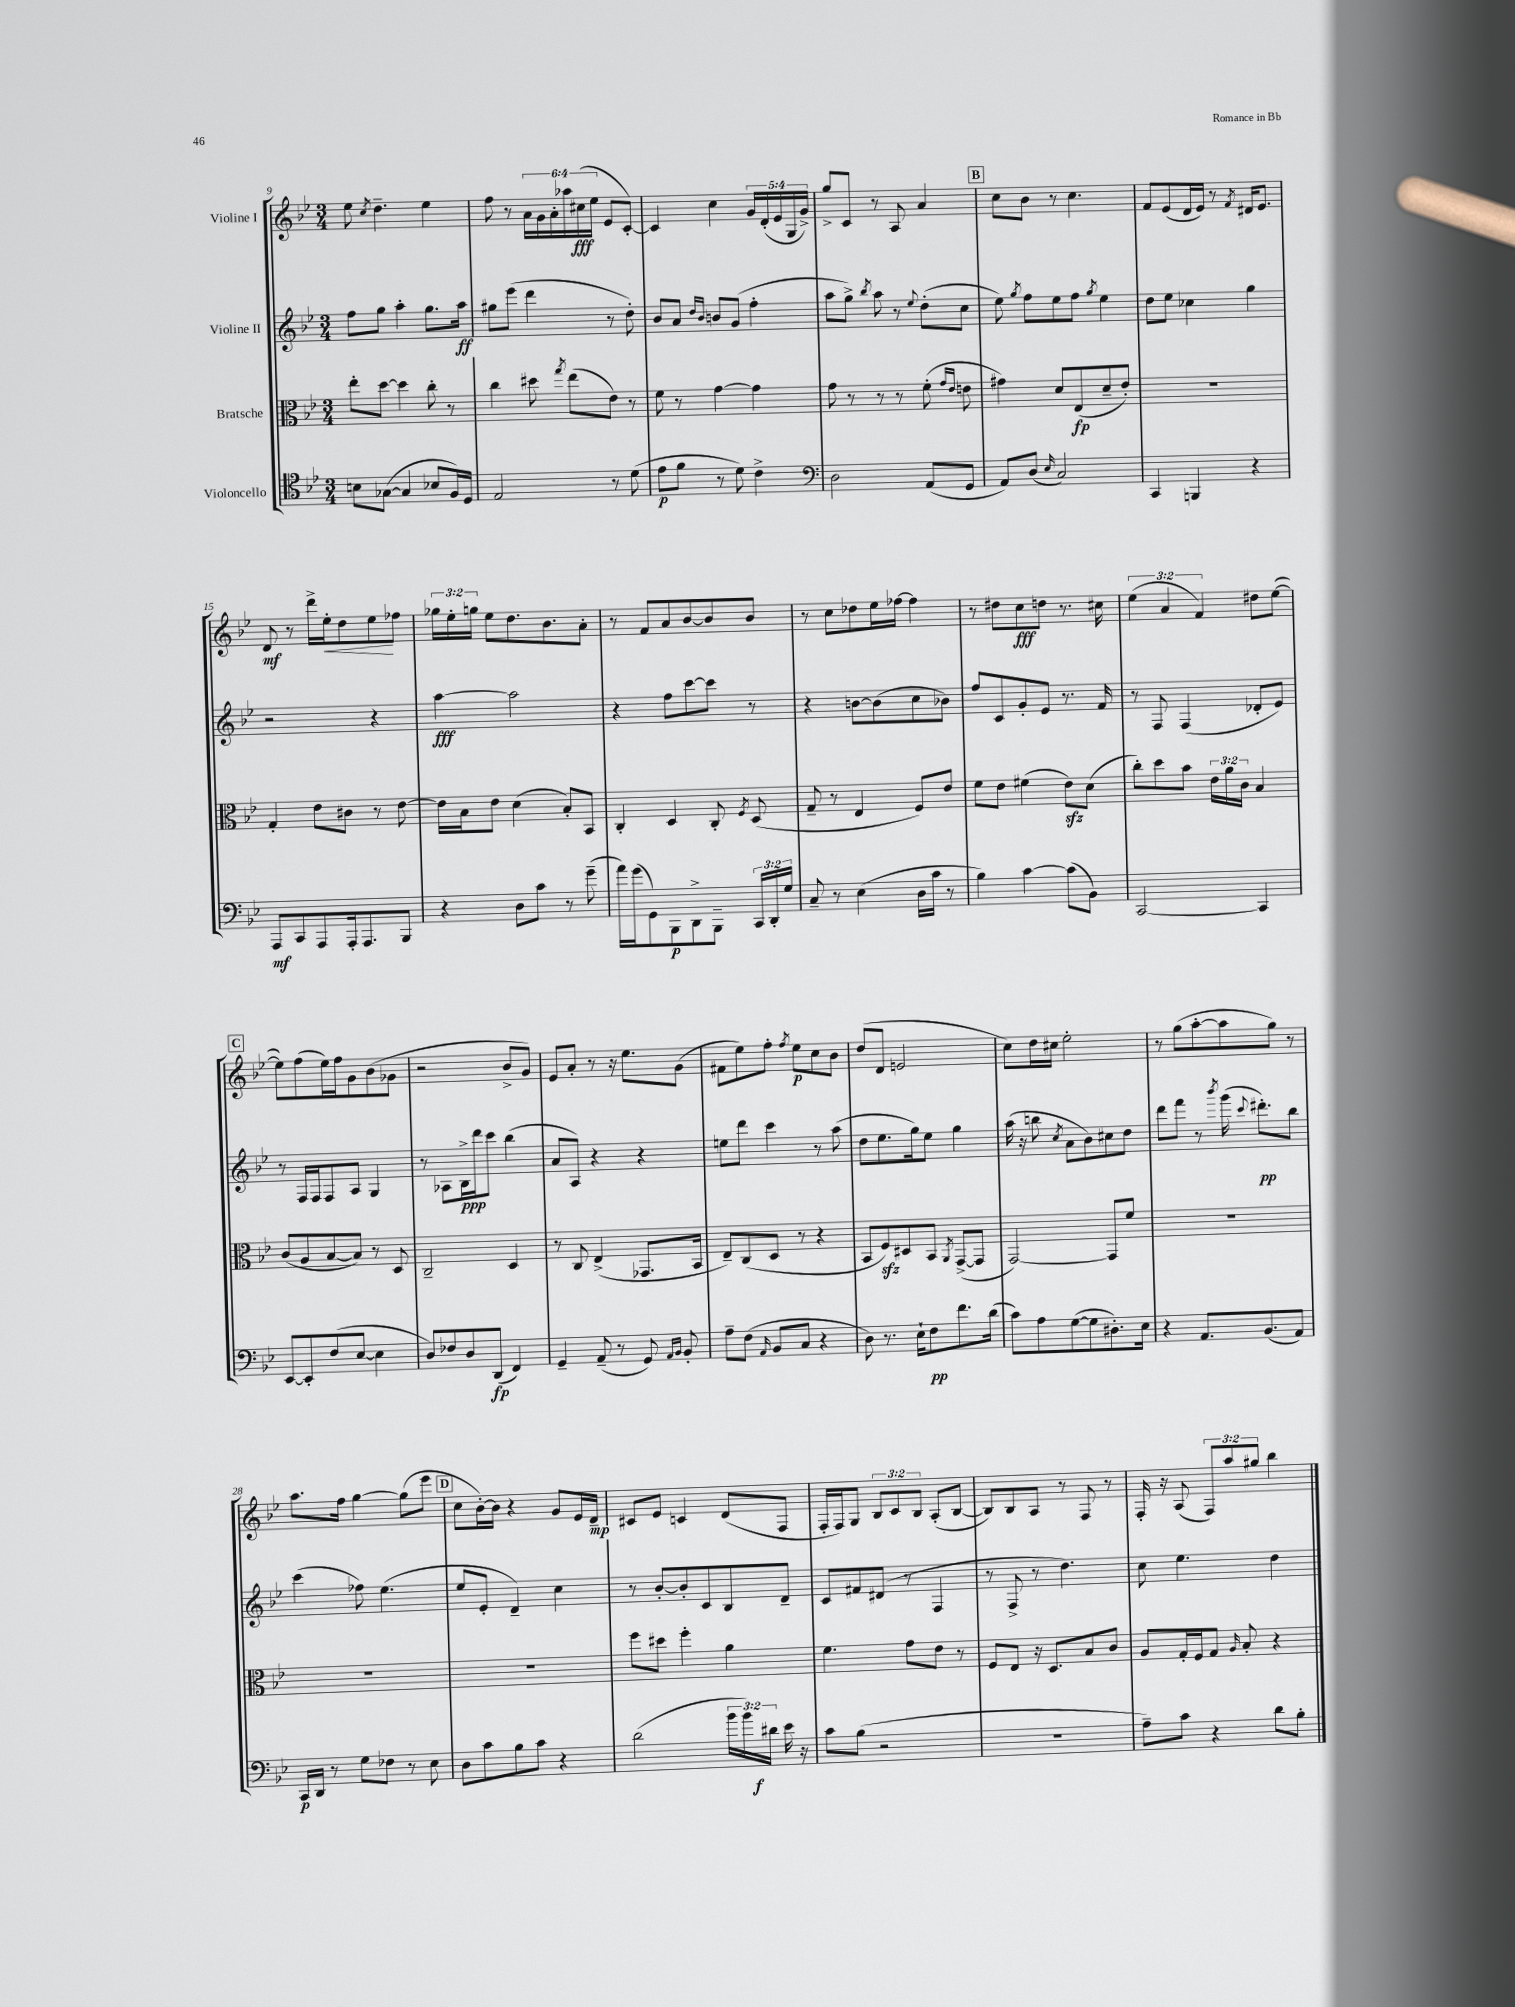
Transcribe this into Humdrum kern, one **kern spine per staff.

**kern	**kern	**kern	**kern
*staff4	*staff3	*staff2	*staff1
*clefC4	*clefC3	*clefG2	*clefG2
*k[b-e-]	*k[b-e-]	*k[b-e-]	*k[b-e-]
*M3/4	*M3/4	*M3/4	*M3/4
8B\L	8ee-'\L	8ff\L	8ee-\
.	.	.	8qcc/
([8G-\J	[8dd\J	8gg\J	4.dd~\
4G-/]	4dd\]	4aa'\	.
8B-/L	8cc'\	8.gg\L	4ee-\
16F/L)	8r	.	.
16D/JJ	.	16aa\Jk	.
=	=	=	=
2E-/	4cc\	8gg#\L	8ff\
.	.	(8eee-\J	8r
.	8dd#\	4ddd\	24a\LL
.	.	.	24g\
.	.	.	24a'\
.	8qgg/	.	.
.	(8ee-\L	.	24aa-\
.	.	.	(24cc#\
.	.	.	24ee-\JJ
8r	8e-\J)	8r	8e-/L
(8d\	8r	8dd'\)	[8c'/J)
=	=	=	=
8e-\L	8f\	8b-/L	4c/]
8f\J	8r	8a/J	.
.	.	16qqdd/LL	.
.	.	16qqb-/JJ	.
8r	[4g\	8b/L	4cc\
8d\)	.	(8g/J	.
4c^\	4g\]	4ff'\	20g/LL
.	.	.	(20d'/
.	.	.	20e-/
.	.	.	20G/
.	.	.	20g^/JJ)
=	=	=	=
*clefF4	*	*	*
2D\	8g\	8aa\L	8gg^/L
.	8r	8gg^\J)	8c/J
.	.	8qbb-/	.
.	8r	8aa\	8r
.	8r	8r	8A/
.	.	8qqee-/	.
(8AA/L	(8f'\	(8dd'\L	4a/
.	16qqg/LL	.	.
.	16qqe-/JJ	.	.
8GG/J	8e\	8cc\J	.
=	=	=	=
8AA/L)	4g#\)	8ee-\)	8cc\L
.	.	8qgg/	.
(8D/J	.	8ff\L	8b-\J
16qqE-/	.	.	.
2C/)	8d/L	8ee-\	8r
.	(8E-/	8ff\J	4.cc\
.	.	8qgg/	.
.	8d~/	4ee-\	.
.	8e-'/J)	.	.
=	=	=	=
4CC/	2.r	8dd\L	8f/L
.	.	8ee-\J	(8e-/
4BBB/	.	4cc-\	16d/L
.	.	.	16e-/JJ)
.	.	.	8r
.	.	.	8qf/
4r	.	4gg\	16d#/LK
.	.	.	8.e-/J
=	=	=	=
8AAA/L	4G'/	2r	8d/
8CC/	.	.	8r
8AAA/	8e-\L	.	16ddd^\LL
.	.	.	16ee-'\J
16AAA'/k	8c#\J	.	8dd\
8.AAA/	.	.	.
.	8r	4r	8ee-\
8BBB-/J	[8e-\	.	8ff-\J
=	=	=	=
4r	16e-\]LL	[4aa\	24gg-\LL
.	.	.	24ee-'\
.	16B-\J	.	.
.	.	.	24gg\JJ
.	8e-\J	.	8ee-\L
8D\L	(4d\	2aa\]	8.dd\
8c\J	.	.	.
.	.	.	8.b-\
8r	8B-'/L)	.	.
(8g~\	8BB-/J	.	8a'\J
=	=	=	=
16a\LL)	4C'/	4r	8r
(16g\J	.	.	.
8GG\)	.	.	8f/L
8BBB-\	4D/	8ff\L	8a/
8DD^\	.	[8ccc\	[8b-/
8BBB-~\J	8C'/	8ccc\]J	8b-/]
.	8qF/	.	.
24CC/LL	(8D/	8r	8b-/J
24DD'/	.	.	.
24G/JJ	.	.	.
=	=	=	=
8C~/	8G~/	4r	8r
8r	8r	.	8cc\L
(4E-\	4E-/	[8b\L	8dd-\
.	.	(8b\]	16ee-\L
.	.	.	[16ff-\JJ
16D\LL	8F/L)	8cc\	4ff-\]
16c\JJ	.	.	.
8r	8e-/J	8b-\J)	.
=	=	=	=
4B-\)	8f\L	8ff/L	8r
.	8e-\J	8c/	8dd#\L
[4c\	(4f#\	8g'/	8cc\
.	.	8e-/J	8dd\J
(8c\]L	8e-\L)	8.r	8.r
8BB-\J)	(8d\J	.	.
.	.	16f/	16cc#\
=	=	=	=
[2CC/	8cc'\L)	8r	(6ee-\
.	8dd\	8F/	.
.	.	.	6a/
.	8b-\J	(4F/	.
.	.	.	6f/)
.	24e-\LL	.	.
.	24a\	.	.
.	24c\JJ	.	.
4CC/]	4B-/	8d-'/L	8dd#\L
.	.	8e-/J)	([8ee-\J
=	=	=	=
[8EE-/L	(8c/L	8r	8ee-\]L)
8EE-'/]	8A/	16F/LL	(8ff\
.	.	16F/J	.
(8F/	[8B-/	8F/	16ee-\L)
.	.	.	16ff\J
[8E-/J	8B-/]J)	8A/J	8g\
4E-\]	8r	4G/	(8b-\
.	8D/	.	8g-\J
=	=	=	=
8D/L)	2C~/	8r	2r
8F-/	.	8A-\L	.
8D/	.	16B-^\L	.
.	.	16ddd\J	.
(8DD/J	.	8ccc\J	.
4FF/)	4D/	(4bb-\	8b-^/L
.	.	.	8g/J)
=	=	=	=
4GG~/	8r	8a/L	8e-/L
.	8C/	8A/J)	8a'/J
(8AA~/	(4E-^/	4r	8r
8r	.	.	16r
.	.	.	8.ee-\L
8GG/)	8.GG-/L	4r	.
16qqAA/LL	.	.	.
16qqBB-/JJ	.	.	.
8BB-'/	.	.	(8g\J
.	16BB-/Jk	.	.
=	=	=	=
8A~\L	8E-~/L)	8ee\L	8f#\L
(8F\J	(8C/	8ddd\J	8ee-\)
16qqAA/	.	.	.
8BB-/L	8D/J	4ccc\	8ff'\J
.	.	.	8qff/
8C/J	8r	.	8ee-\L
4r	4r	8r	8cc\
.	.	(8aa\	8b-\J
=	=	=	=
8D\)	8BB-/L	8dd\L	(8dd/L
8.r	8F/)	8.ee-\	8d/J
.	8D#/	.	2e/
16E-`\LK	.	16gg\k)	.
8F\	8BB-/J	8ee-\J	.
.	8qAA/	.	.
8.f\	([8GG^/L	4gg\	.
.	8GG/]J	.	.
(16d\Jk	.	.	.
=	=	=	=
8c\L)	[2GG/)	(16aa\	8cc\L)
.	.	16r	.
8A\	.	8bb\	16dd\L
.	.	.	16cc#\JJ
.	.	8qcc/	.
([8G\	.	8a\L	2ee-'\
8G\]	.	8b-\)	.
8.D#'\)	8GG/]L	8cc#\	.
.	8f/J	8dd\J	.
16E-\Jk	.	.	.
=	=	=	=
4r	2.r	8ddd\L	8r
.	.	8fff\J	(8gg\L
8.AA/L	.	8r	[8aa'\
.	.	8qbbb-/	.
.	.	(16ggg\	8aa\]
.	.	8qqccc/	.
(8.BB-/	.	8.ddd#'\L)	.
.	.	.	8gg\J)
8AA/J)	.	8bb-\J	8r
=	=	=	=
16CC/LL	2.r	(4ccc\	8.aa\L
16DD/JJ	.	.	.
8r	.	.	.
.	.	.	16ff\Jk
8G\L	.	8ff-\)	[4gg\
8F-\J	.	(4.ee-\	.
8r	.	.	(8gg\]L
8E-\	.	.	8eee-\J
=	=	=	=
8D\L	2.r	8ee-/L	8cc\L
8c\	.	8e-'/J	[16b-'\L)
.	.	.	16b-\]JJ
8B-\	.	4d~/)	4r
8c\J	.	.	.
4r	.	4cc\	8g/L
.	.	.	16e-/L
.	.	.	16d~/JJ
=	=	=	=
(2d\	8ff\L	8r	8c#/L
.	8dd#\J	[8b-'/L	8e-/J
.	4ff'\	8b-'/]	4c/
.	.	8c/	.
24b-\LL	4a\	8B-/	(8d/L
24b-\)	.	.	.
24d#\JJ	.	.	.
16e-\	.	8d~/J	8F/J
16r	.	.	.
=	=	=	=
8c\L	4.f\	8c/L	16F'/LL
.	.	.	16F/J)
(8B-\J	.	8f#/	8G/J
2r	.	(8d#/J	12B-/L
.	.	.	12c/
.	8g\L	8r	.
.	.	.	12B-/J
.	8e-\J	4F/	(8A'/L
.	8r	.	[8B-/J
=	=	=	=
2.r	8F/L	8r	8B-/]L)
.	8E-/J	8F^/	8B-/
.	16r	8r	8A/J
.	8.D/L	.	.
.	.	4.dd\)	8r
.	8B-/	.	8F/
.	8c/J	.	8r
=	=	=	=
8A~\L)	8A/L	8cc\	16F'/
.	.	.	16r
8c\J	16G'/L	4.ee-\	(8A/
.	16F/J	.	.
4r	8G/J	.	12F/L)
.	.	.	12aa/
.	16qqA/	.	.
.	8B-'/	.	.
.	.	.	12gg#/J
8d\L	4r	4dd\	4bb-\
8B-'\J	.	.	.
==	==	==	==
*-	*-	*-	*-
